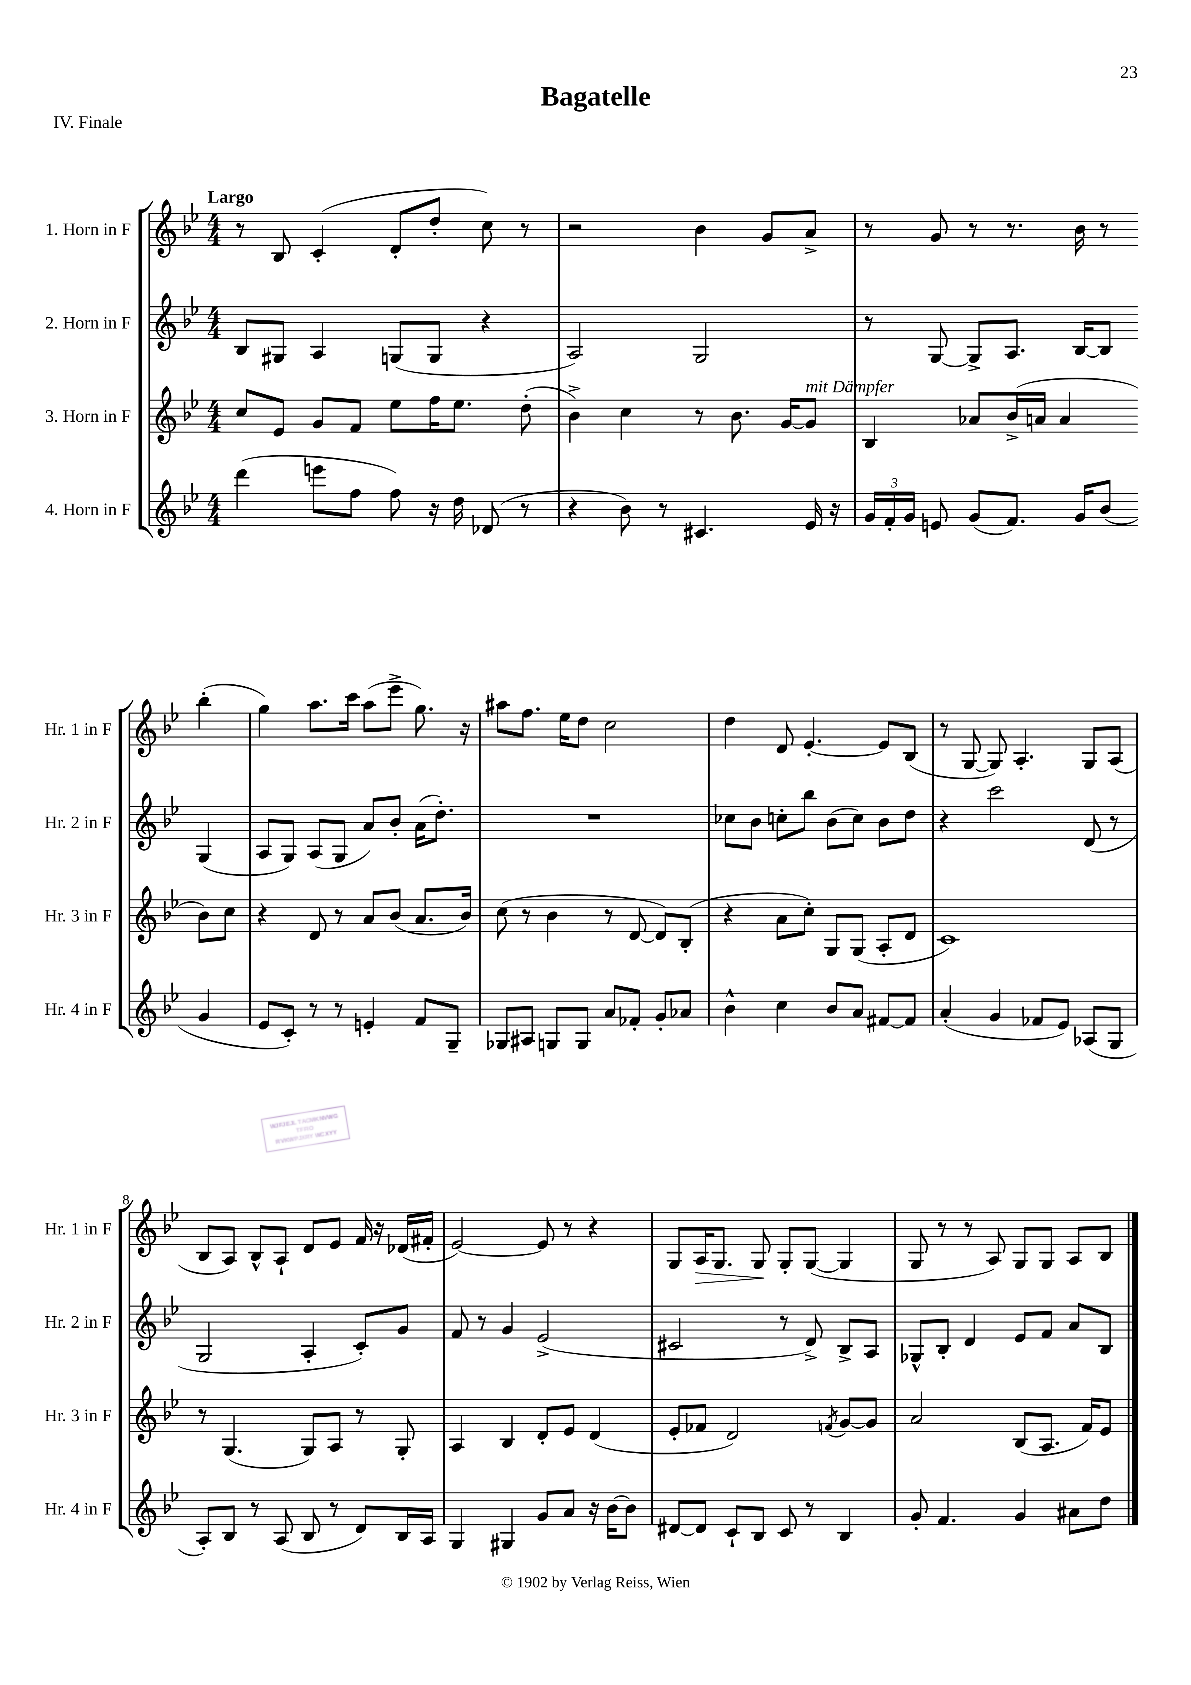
\header { title = "Bagatelle" piece = "IV. Finale" }
<<
\new StaffGroup <<
\new Staff = "s0" \with { instrumentName = "1. Horn in F" shortInstrumentName = "Hr. 1 in F" } {
    \clef treble \key bes \major \numericTimeSignature \time 4/4 \tempo "Largo"
    \autoBeamOff r8 bes8 c'4-.( d'8[-. d''8]-. c''8) r8 |
    r2 bes'4 g'8[ a'8]-> |
    r8 g'8 r8 r8. bes'16 r8 bes''4-.( |
    g''4) a''8.[ c'''16] a''8[( ees'''8]-> g''8.) r16 |
    ais''8[ f''8.] ees''16[ d''8] c''2 |
    d''4 d'8 ees'4.~-. ees'8[ bes8]( |
    r8 g8~ g8) a4.-. g8[ a8]( |
    bes8[ a8]) bes8[-^ a8]-! d'8[ ees'8] f'16 r16 des'16[( fis'16]-. |
    ees'2~) ees'8 r8 r4 |
    g8[ a16\> g8.] g8\! g8[-. g8]~( g4 |
    g8 r8 r8 a8) g8[ g8] a8[ bes8] \bar "|." |
}
\new Staff = "s1" \with { instrumentName = "2. Horn in F" shortInstrumentName = "Hr. 2 in F" } {
    \clef treble \key bes \major \numericTimeSignature \time 4/4
    \autoBeamOff bes8[ gis8] a4 g8[( g8] r4 |
    a2) g2 |
    r8 g8~ g8[-> a8.] bes16[~ bes8] g4( |
    a8[ g8]) a8[( g8] a'8[) bes'8]-. a'16[( d''8.]-.) |
    R1 |
    ces''8[ bes'8] c''8[-. bes''8] bes'8[( c''8]) bes'8[ d''8] |
    r4 c'''2 d'8( r8 |
    g2 a4-. c'8[-.) g'8] |
    f'8 r8 g'4 ees'2->( |
    cis'2 r8 d'8->) bes8[-> a8] |
    ges8[-^ bes8]-. d'4 ees'8[ f'8] a'8[ bes8] \bar "|." |
}
\new Staff = "s2" \with { instrumentName = "3. Horn in F" shortInstrumentName = "Hr. 3 in F" } {
    \clef treble \key bes \major \numericTimeSignature \time 4/4
    \autoBeamOff c''8[ ees'8] g'8[ f'8] ees''8[ f''16 ees''8.] d''8-.( |
    bes'4->) c''4 r8 bes'8. g'16[~ g'8]^\markup { \italic "mit Dämpfer" } |
    bes4 aes'8[ bes'16->( a'16] a'4 bes'8[) c''8] |
    r4 d'8 r8 a'8[ bes'8]( a'8.[ bes'16]) |
    c''8( r8 bes'4 r8 d'8~ d'8[) bes8]-.( |
    r4 a'8[ c''8]-.) g8[ g8]( a8[-. d'8] |
    c'1) |
    r8 g4.( g8[) a8] r8 g8-. |
    a4 bes4 d'8[-. ees'8] d'4( |
    ees'8[-. fes'8] d'2) \acciaccatura { f'8 } g'8[~ g'8] |
    a'2 bes8[( a8.] f'16[) ees'8] \bar "|." |
}
\new Staff = "s3" \with { instrumentName = "4. Horn in F" shortInstrumentName = "Hr. 4 in F" } {
    \clef treble \key bes \major \numericTimeSignature \time 4/4
    \autoBeamOff d'''4( e'''8[ f''8] f''8) r16 d''16 des'8( r8 |
    r4 bes'8) r8 cis'4. ees'16 r16 |
    \tuplet 3/2 { g'16[ f'16-. g'16] } e'8 g'8[( f'8.]) g'16[ bes'8]( g'4 |
    ees'8[ c'8]-.) r8 r8 e'4-. f'8[ g8]-- |
    ges8[ ais8] g8[ g8] a'8[ fes'8]-. g'8[-. aes'8] |
    bes'4-^ c''4 bes'8[ a'8] fis'8[~ fis'8] |
    a'4-.( g'4 fes'8[ ees'8]) aes8[( g8] |
    a8[-.) bes8] r8 a8( bes8 r8 d'8[) bes16 a16] |
    g4 gis4 g'8[ a'8] r16 bes'16[~ bes'8] |
    dis'8[~ dis'8] c'8[-! bes8] c'8 r8 bes4 |
    g'8-. f'4. g'4 ais'8[ d''8] \bar "|." |
}
>>
>>
